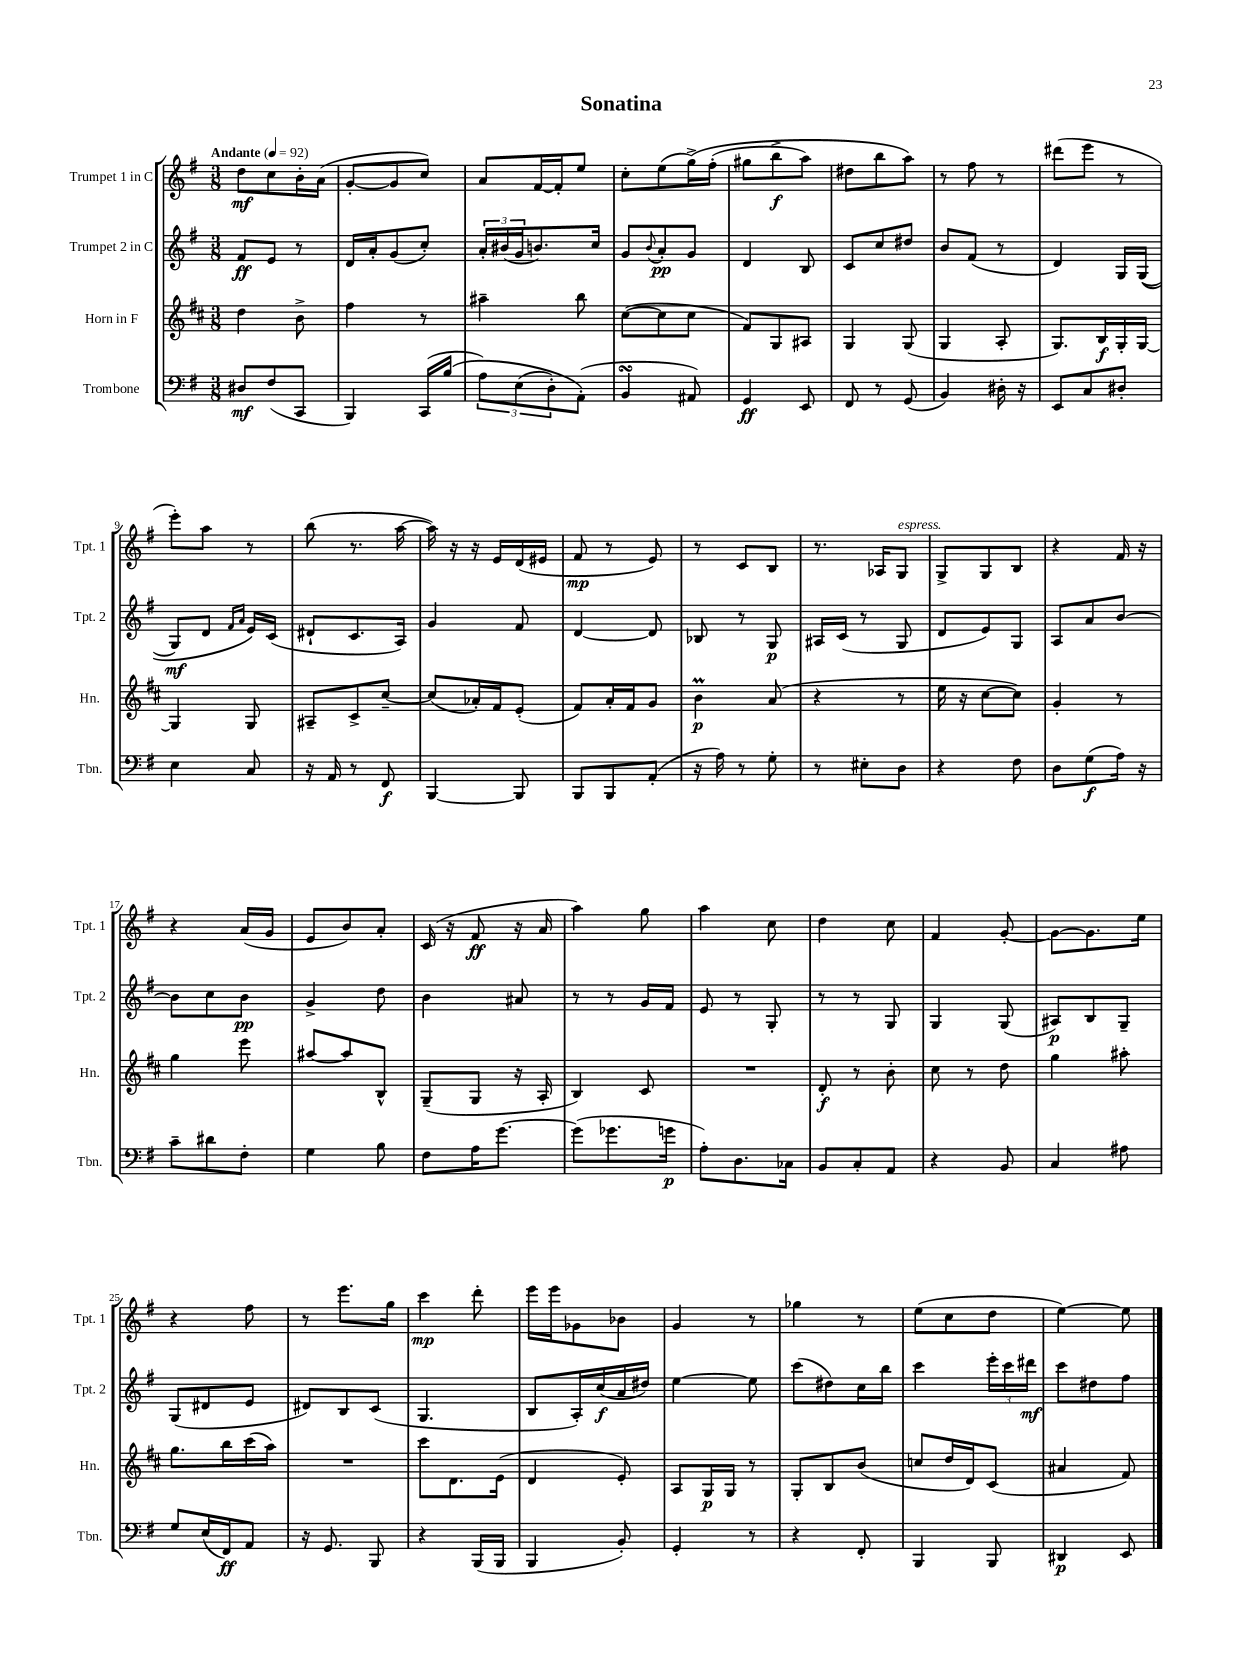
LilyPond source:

\header { title = "Sonatina" }
<<
\new StaffGroup <<
\new Staff = "s0" \with { instrumentName = "Trumpet 1 in C" shortInstrumentName = "Tpt. 1" } {
    \clef treble \key g \major \numericTimeSignature \time 3/8 \tempo "Andante" 4 = 92
    d''8\mf c''8 b'16-. a'16( |
    g'8~-. g'8 c''8) |
    a'8 fis'16~ fis'16-. e''8 |
    c''8-. e''8( g''16->)\( fis''16-.( |
    gis''8 b''8->\f a''8) |
    dis''8 b''8 a''8\) |
    r8 fis''8 r8 |
    dis'''8( e'''8 r8 |
    e'''8-.) a''8 r8 |
    b''8( r8. a''16~ |
    a''16) r16 r16 e'16 d'16( eis'16 |
    fis'8\mp r8 e'8) |
    r8 c'8 b8 |
    r8. aes16 g8^\markup { \italic "espress." } |
    g8-> g8 b8 |
    r4 fis'16 r16 |
    r4 a'16( g'16 |
    e'8 b'8) a'8-. |
    c'16( r16 fis'8\ff r16 a'16 |
    a''4) g''8 |
    a''4 c''8 |
    d''4 c''8 |
    fis'4 g'8~-. |
    g'8~ g'8. e''16 |
    r4 fis''8 |
    r8 e'''8. g''16 |
    c'''4\mp d'''8-. |
    e'''16 e'''16 ges'8 bes'8 |
    g'4 r8 |
    ges''4 r8 |
    e''8( c''8 d''8 |
    e''4~) e''8 \bar "|." |
}
\new Staff = "s1" \with { instrumentName = "Trumpet 2 in C" shortInstrumentName = "Tpt. 2" } {
    \clef treble \key g \major \numericTimeSignature \time 3/8
    fis'8\ff e'8 r8 |
    d'16 a'16-. g'8( c''8-.) |
    \tuplet 3/2 { a'16-. bis'16( g'16 } b'8.) c''16 |
    g'8 \appoggiatura { b'8 } a'8-.\pp g'8 |
    d'4 b8 |
    c'8 c''8 dis''8 |
    b'8 fis'8( r8 |
    d'4) g16 g16(\( |
    g8\mf) d'8 \grace { fis'16 a'16 } e'16\) c'16( |
    dis'8-! c'8. a16) |
    g'4 fis'8 |
    d'4~ d'8 |
    bes8 r8 g8\p |
    ais16 c'16( r8 g8 |
    d'8 e'8) g8 |
    a8 a'8 b'8~ |
    b'8 c''8 b'8\pp |
    g'4-> d''8 |
    b'4 ais'8 |
    r8 r8 g'16 fis'16 |
    e'8 r8 g8-. |
    r8 r8 g8 |
    g4 g8( |
    ais8\p) b8 g8-- |
    g8( dis'8 e'8 |
    dis'8) b8 c'8( |
    g4. |
    b8 a16-.) c''16\f( a'16 dis''16) |
    e''4~ e''8 |
    c'''8( dis''8) c''16 b''16 |
    c'''4 \tuplet 3/2 { e'''16-. c'''16 dis'''16\mf } |
    c'''8 dis''8 fis''8 \bar "|." |
}
\new Staff = "s2" \with { instrumentName = "Horn in F" shortInstrumentName = "Hn." } {
    \clef treble \key d \major \numericTimeSignature \time 3/8
    d''4 b'8-> |
    fis''4 r8 |
    ais''4-- b''8 |
    cis''8~( cis''8 cis''8 |
    fis'8) g8 ais8 |
    g4 g8( |
    g4 a8-. |
    g8.) b16\f g16-. g16~ |
    g4 g8 |
    ais8-- cis'8-> cis''8~-- |
    cis''8( aes'16-.) fis'16 e'8-.( |
    fis'8) a'16-. fis'16 g'8 |
    b'4\prall\p a'8( |
    r4 r8 |
    e''16 r16 cis''8~ cis''8) |
    g'4-. r8 |
    g''4 e'''8 |
    ais''8~ ais''8 b8-^ |
    g8--( g8 r16 a16-. |
    b4) cis'8 |
    R4. |
    d'8-.\f r8 b'8-. |
    cis''8 r8 d''8 |
    g''4 ais''8-. |
    g''8. b''16 cis'''16( a''16) |
    R4. |
    cis'''8 d'8. e'16( |
    d'4 e'8-.) |
    a8 g16\p g16 r8 |
    g8-. b8 b'8( |
    c''8 d''16 d'16) cis'8( |
    ais'4 fis'8) \bar "|." |
}
\new Staff = "s3" \with { instrumentName = "Trombone" shortInstrumentName = "Tbn." } {
    \clef bass \key g \major \numericTimeSignature \time 3/8
    dis8\mf fis8( c,8 |
    b,,4) c,16( b16\( |
    \tuplet 3/2 { a8) e8( d8-.) } a,8-.(\) |
    b,4\turn ais,8) |
    g,4\ff e,8 |
    fis,8 r8 g,8( |
    b,4) dis16-. r16 |
    e,8 c8 dis8-. |
    e4 c8 |
    r16 a,16 r8 fis,8\f |
    b,,4~ b,,8 |
    b,,8 b,,8 a,8-.( |
    r16 a16) r8 g8-. |
    r8 eis8-. d8 |
    r4 fis8 |
    d8 g8\f( a16) r16 |
    c'8-- dis'8 fis8-. |
    g4 b8 |
    fis8 a16 g'8.~ |
    g'8( ges'8. g'16\p |
    a8-.) d8. ces16 |
    b,8 c8-. a,8 |
    r4 b,8 |
    c4 ais8 |
    g8 e16( fis,16\ff) a,8 |
    r16 g,8. b,,8 |
    r4 b,,16( b,,16 |
    b,,4 b,8-.) |
    g,4-. r8 |
    r4 fis,8-. |
    b,,4 b,,8 |
    dis,4\p e,8 \bar "|." |
}
>>
>>
